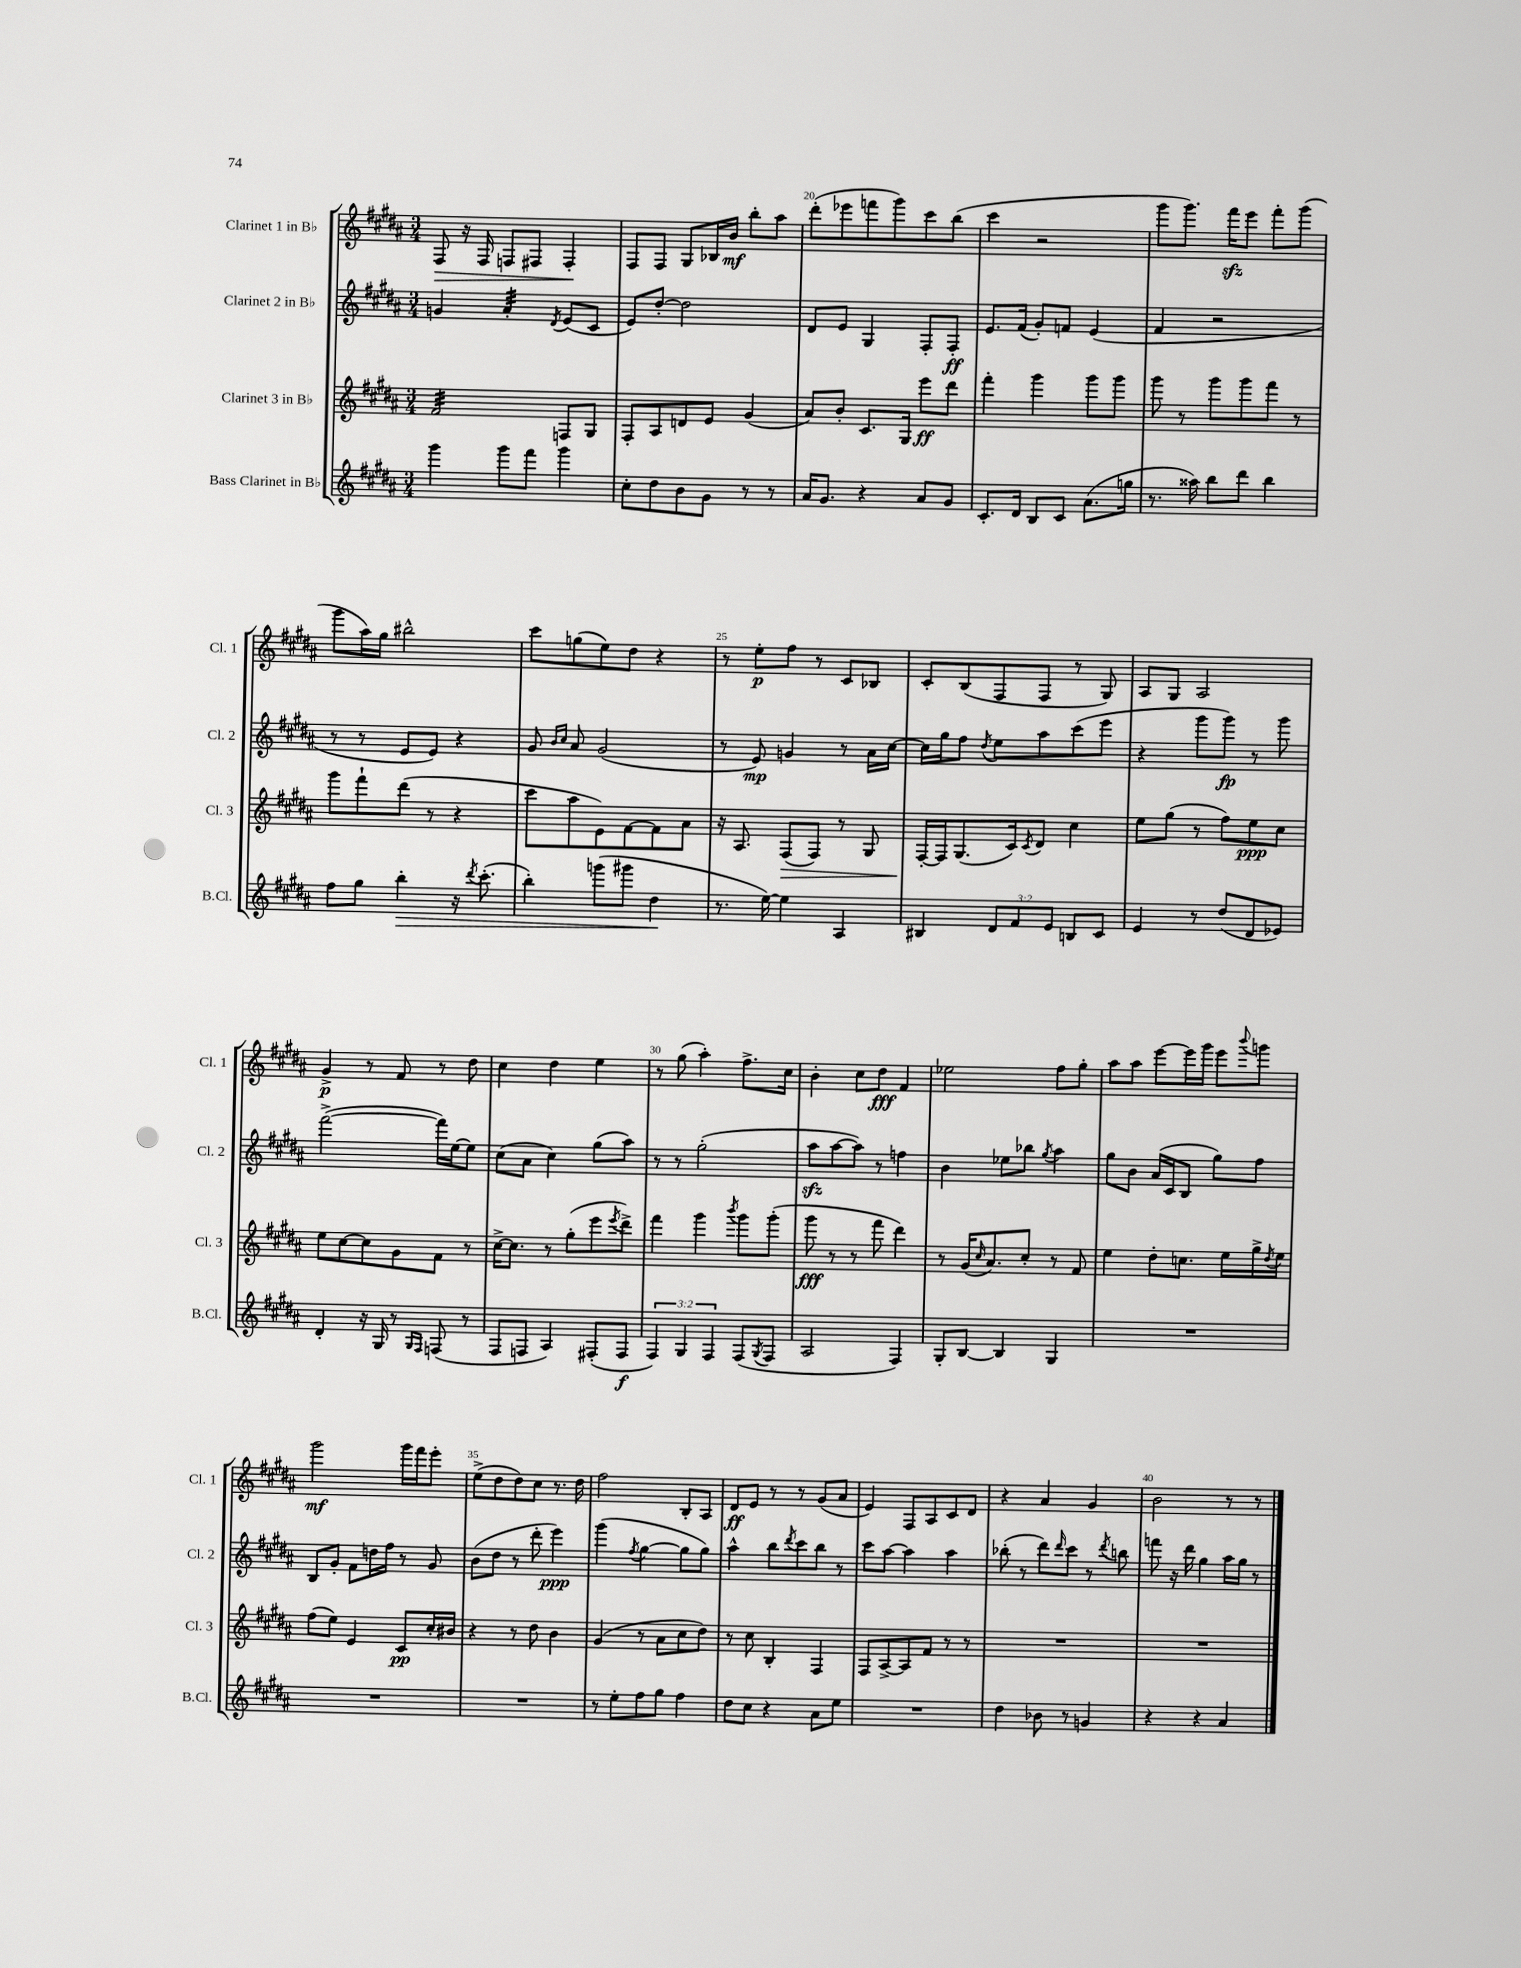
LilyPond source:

<<
\new StaffGroup <<
\new Staff = "s0" \with { instrumentName = "Clarinet 1 in Bb" shortInstrumentName = "Cl. 1" } {
    \clef treble \key b \major \numericTimeSignature \time 3/4
    fis8\> r16 fis16 f8 fis8 fis4-.\! |
    fis8 fis8 gis8 bes16 b'16\mf b''8-. ais''8 |
    dis'''8-.( ees'''8 f'''8 gis'''8) cis'''8 b''8( |
    cis'''4 r2 |
    gis'''8 gis'''8.) fis'''16\sfz e'''8 fis'''8-. gis'''8( |
    gis'''8 ais''16) gis''16 bis''2-^ |
    cis'''8 g''8( e''8) dis''8 r4 |
    r8 e''8-.\p fis''8 r8 cis'8 bes8 |
    cis'8-. b8( fis8 fis8 r8 gis8) |
    ais8 gis8 ais2 |
    gis'4->\p r8 fis'8 r8 dis''8 |
    cis''4 dis''4 e''4 |
    r8 gis''8( ais''4-.) fis''8.-> cis''16 |
    b'4-. cis''8 dis''8\fff fis'4 |
    ees''2 fis''8 gis''8-. |
    ais''8 ais''8 e'''8~ e'''16 gis'''16 e'''8 \appoggiatura { b'''8 } g'''8 |
    gis'''2\mf gis'''16 fis'''16 e'''8-. |
    e''8->( dis''8 dis''8) cis''8 r8. dis''16 |
    fis''2 b8-. ais8 |
    dis'8\ff e'8 r8 r8 gis'8( ais'8 |
    e'4) fis8 ais8 cis'8 dis'8 |
    r4 ais'4 gis'4 |
    b'2 r8 r8 \bar "|." |
}
\new Staff = "s1" \with { instrumentName = "Clarinet 2 in Bb" shortInstrumentName = "Cl. 2" } {
    \clef treble \key b \major \numericTimeSignature \time 3/4
    g'4 ais'4:32-. \acciaccatura { dis'8 } e'8( cis'8 |
    e'8) dis''8~-. dis''2 |
    dis'8 e'8 gis4 fis8-. fis8-.\ff |
    e'8. fis'16( gis'8-.) f'8 e'4( |
    fis'4 r2 |
    r8 r8 e'8 e'8) r4 |
    gis'8 \grace { b'16 cis''16 } ais'8 gis'2( |
    r8 e'8\mp) g'4 r8 ais'16 cis''16~ |
    cis''16 gis''16 fis''8 \acciaccatura { dis''8 } e''8 ais''8 cis'''8( e'''8 |
    r4 gis'''8 gis'''8\fp) r8 gis'''8 |
    fis'''2~->( fis'''16) e''16~ e''8 |
    cis''8( ais'8 cis''4) gis''8( ais''8) |
    r8 r8 gis''2-.( |
    ais''8\sfz ais''8~ ais''8) r8 f''4 |
    b'4 ees''8 bes''8 \acciaccatura { gis''8 } ais''4 |
    gis''8 b'8 ais'16( cis'16 b8 gis''8) fis''8 |
    b8 gis'8-. fis'8 d''16 fis''16 r8 gis'8 |
    b'8( dis''8 r8 dis'''8-. e'''4\ppp) |
    gis'''4( \acciaccatura { fis''8 } gis''4~ gis''8 gis''8) |
    ais''4-^ b''8 \acciaccatura { dis'''8 } cis'''8 b''8 r8 |
    cis'''8 ais''8~ ais''4 ais''4 |
    bes''8-.( r8 dis'''8) \grace { dis'''16 } cis'''8 r8 \acciaccatura { dis'''8 } b''8 |
    f'''8 r16 dis'''16 gis''4 ais''16 gis''16 r8 \bar "|." |
}
\new Staff = "s2" \with { instrumentName = "Clarinet 3 in Bb" shortInstrumentName = "Cl. 3" } {
    \clef treble \key b \major \numericTimeSignature \time 3/4
    fis'2:32 f8 gis8 |
    fis8-. ais8 d'8 e'8 gis'4( |
    ais'8) b'8-. cis'8. gis16 e'''8\ff dis'''8 |
    fis'''4-. gis'''4 gis'''8 gis'''8 |
    gis'''8 r8 gis'''8 gis'''8 fis'''8 r8 |
    gis'''8 fis'''8-! dis'''8( r8 r4 |
    cis'''8 ais''8 e'8) fis'8~ fis'8 ais'8 |
    r16 ais8. fis8\>( fis8) r8 gis8 |
    fis16~-.\! fis16 gis8.( cis'16) \acciaccatura { cis'8 } dis'8 cis''4 |
    e''8 gis''8( r8 fis''8) e''8\ppp cis''8 |
    e''8 cis''8~ cis''8 gis'8 fis'8 r8 |
    cis''16~-> cis''8. r8 gis''8-.( e'''8 \acciaccatura { e'''8 } dis'''8->) |
    fis'''4 gis'''4 \acciaccatura { b'''8 } gis'''8 gis'''8-.( |
    gis'''8\fff r8 r8 fis'''8 dis'''4) |
    r8 gis'16( \grace { cis''16 } ais'8.) cis''8-. r8 fis'8 |
    e''4 dis''8-. c''8. e''16 gis''16-> \acciaccatura { dis''8 } e''16 |
    fis''8( e''8) e'4 cis'8\pp cis''16-. bis'16 |
    r4 r8 dis''8 b'4 |
    gis'4( r8 ais'8 cis''8 dis''8) |
    r8 cis''8 b4-. fis4 |
    fis8 ais8~-> ais8 fis'8 r8 r8 |
    R2. |
    R2. \bar "|." |
}
\new Staff = "s3" \with { instrumentName = "Bass Clarinet in Bb" shortInstrumentName = "B.Cl." } {
    \clef treble \key b \major \numericTimeSignature \time 3/4 \override Staff.TupletNumber.text = #tuplet-number::calc-fraction-text
    gis'''4 gis'''8 fis'''8 gis'''4 |
    cis''8-. dis''8 b'8 gis'8 r8 r8 |
    ais'16 gis'8. r4 ais'8 gis'8 |
    cis'8.-. dis'16 b8 cis'8 ais'8.( g''16 |
    r8. aisis''16) b''8 dis'''8 b''4 |
    fis''8 gis''8 b''4-.\> r16 \acciaccatura { dis'''8 } cis'''8.-.( |
    b''4-.) g'''8( gis'''8 dis''4\! |
    r8. e''16~) e''4 ais4 |
    bis4 \tuplet 3/2 { dis'8 fis'8 e'8 } b8 cis'8 |
    e'4 r8 dis''8( dis'8 ees'8) |
    dis'4-. r16 gis16 r8 \grace { gis16 fis16 } f8( r8 |
    fis8 f8 ais4) fis8-.( fis8\f |
    \tuplet 3/2 { fis4) gis4 fis4 } fis8( \acciaccatura { gis8 } fis8 |
    ais2 fis4) |
    gis8-. b8~ b4 gis4 |
    R2. |
    R2. |
    R2. |
    r8 e''8-. fis''8 gis''8 fis''4 |
    dis''8 cis''8 r4 ais'8 e''8 |
    R2. |
    dis''4 bes'8 r8 g'4 |
    r4 r4 ais'4 \bar "|." |
}
>>
>>
\layout { \context { \Score currentBarNumber = #18 \override BarNumber.break-visibility = ##(#f #t #t) barNumberVisibility = #(every-nth-bar-number-visible 5) } }
